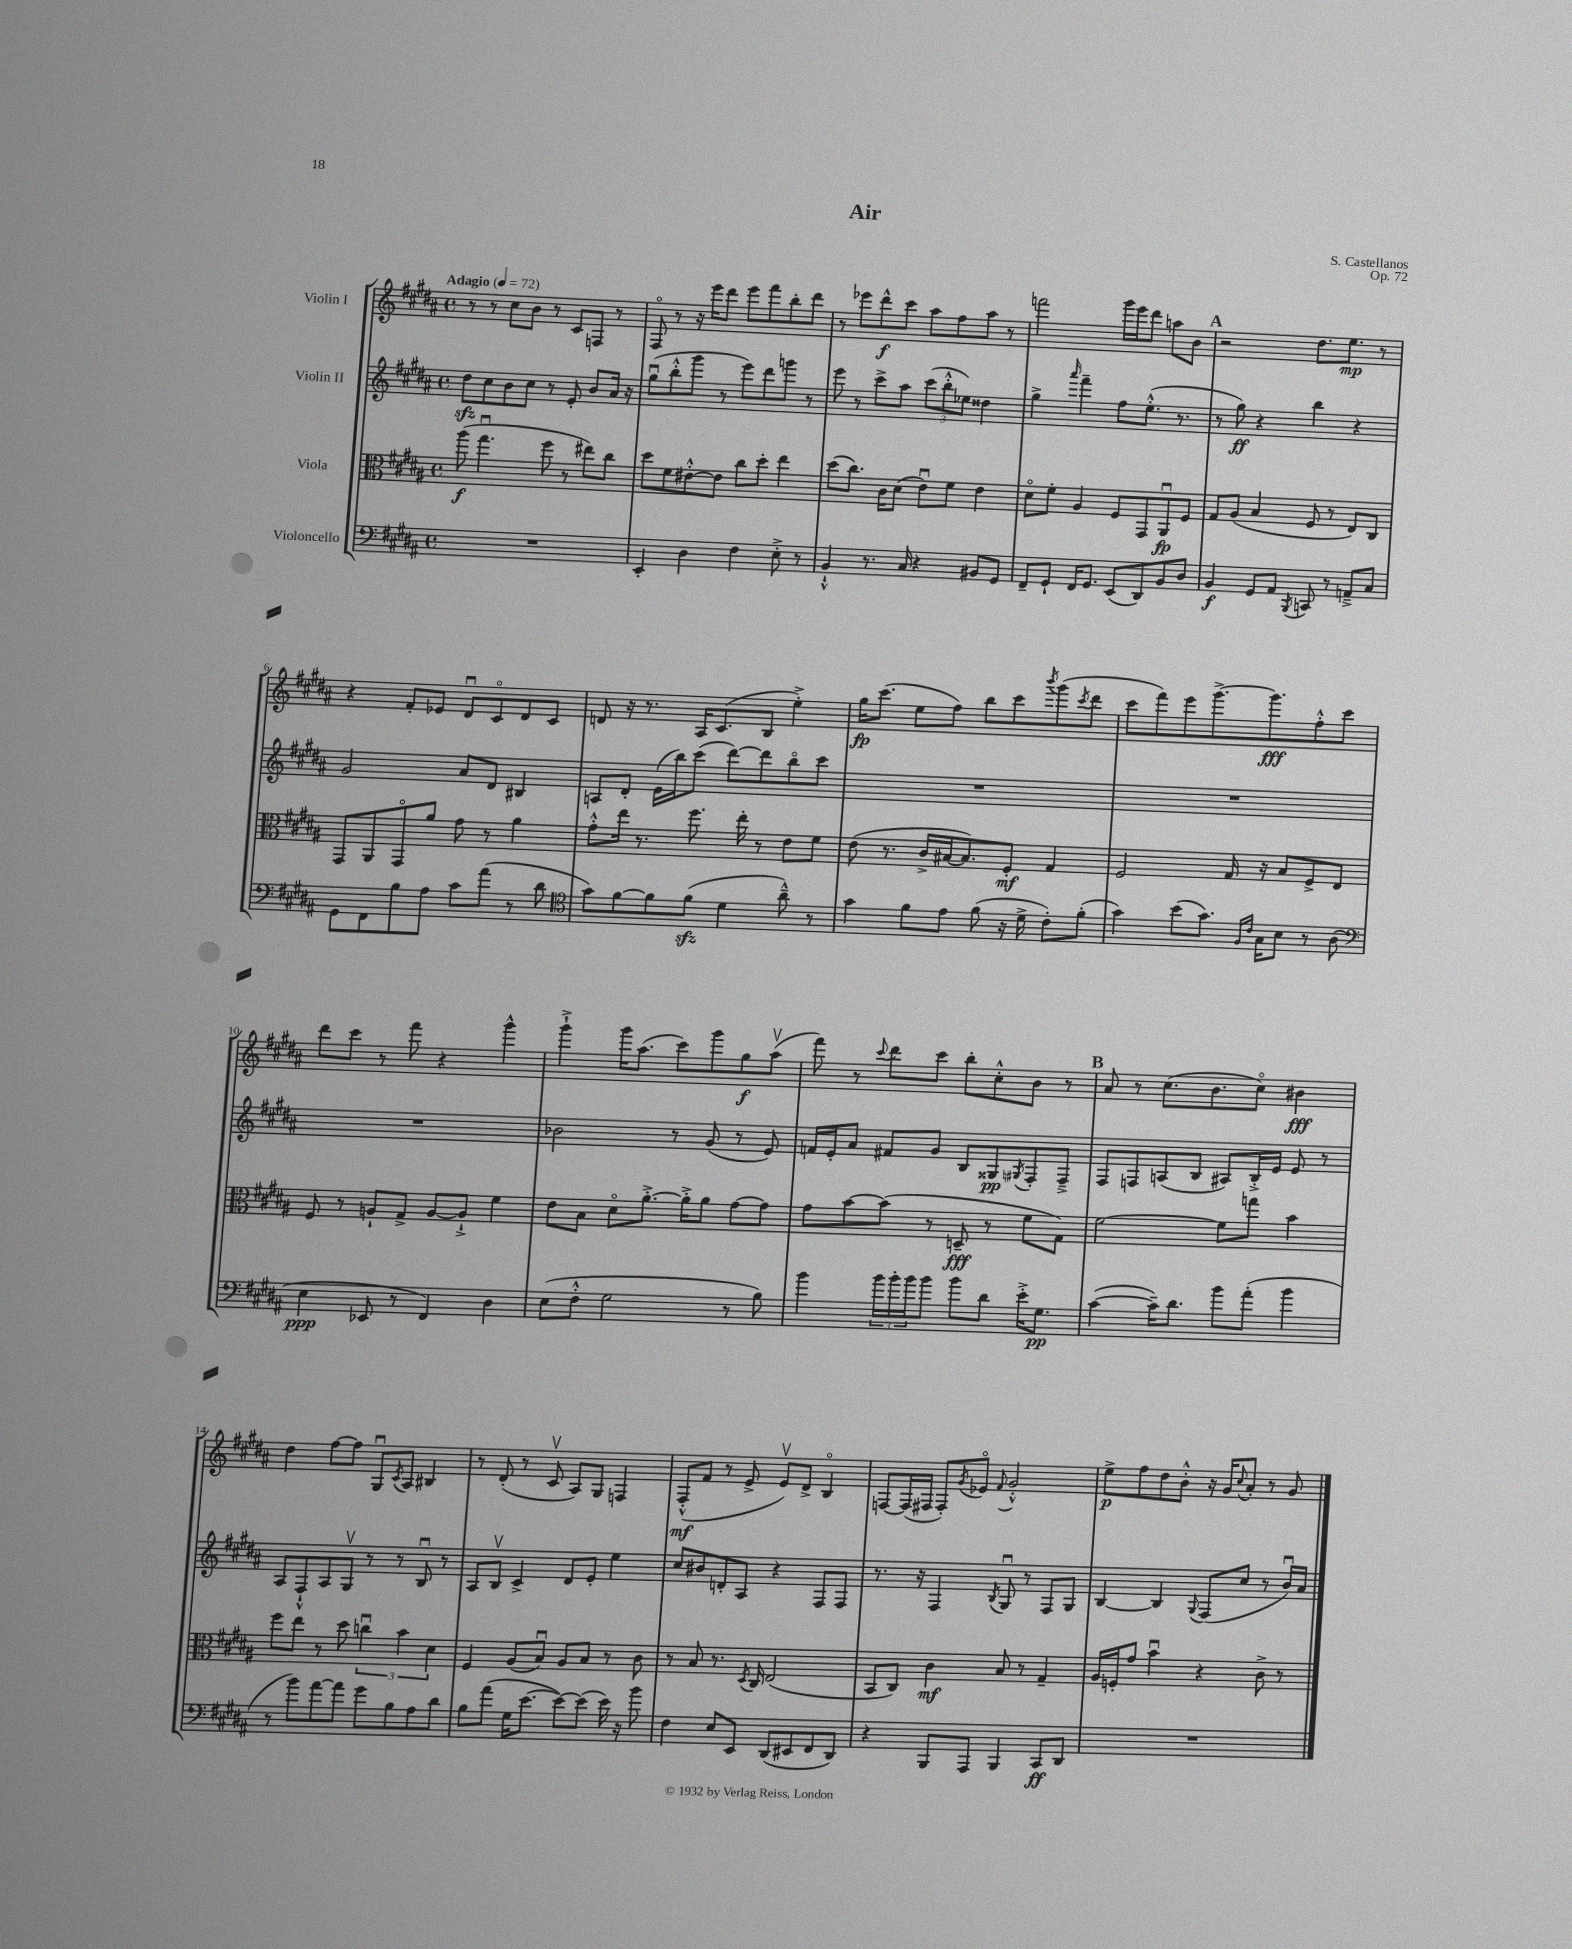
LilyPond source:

\header { title = "Air" composer = "S. Castellanos" opus = "Op. 72" }
<<
\new StaffGroup <<
\new Staff = "s0" \with { instrumentName = "Violin I" } {
    \clef treble \key b \major \defaultTimeSignature \time 4/4 \tempo "Adagio" 4 = 72
    r8 r8 cis''8 b'8 r8 cis'8 f8 r8 |
    fis8\flageolet r8 r16 e'''16 dis'''8 e'''8 fis'''8 b''8-. dis'''8 |
    r8 ees'''8 dis'''8-^\f cis'''8 ais''8 fis''8 ais''8 r8 |
    f'''2 gis'''16 e'''16 dis'''8 a''8 b'8 |
    \mark \markup { \bold "A" } r2 dis''8. e''8.\mp r8 |
    r4 fis'8-. ees'8 dis'8\downbow cis'8\flageolet dis'8 cis'8 |
    d'8 r16 r8. ais16 cis'8.( b8 e''4-.->) |
    gis''16\fp cis'''8.( e''8 fis''8) b''8 cis'''8 \acciaccatura { b'''8 } gis'''8( \acciaccatura { cis'''8 } dis'''8 |
    cis'''8 fis'''8) e'''8 gis'''8.~-> gis'''8.\fff fis''8-.-^ cis'''8 |
    dis'''8 cis'''8 r8 fis'''8 r4 gis'''4-^ |
    gis'''4-!-> gis'''16 ais''8.( cis'''8) gis'''8 gis''8\f ais''8\upbow( |
    fis'''8) r8 \appoggiatura { cis'''8 } dis'''8 cis'''8 b''8-. cis''8-.-^ b'8 r8 |
    \mark \markup { \bold "B" } ais'8 r8 cis''8.( b'8. cis''8\flageolet) bis'4\fff |
    dis''4 fis''8~ fis''8 gis8\downbow \acciaccatura { cis'8 } ais8 bis4 |
    r8 dis'8-.( r8 cis'8\upbow ais8) gis8 f4 |
    fis8-.-^\mf( fis'8 r8 e'8-> e'8\upbow) dis'8-> b4\flageolet |
    f8~ f16( fis16 fis8-.) \acciaccatura { gis'8 } ees'8\flageolet \appoggiatura { fis'8 } gis'2-.-^ |
    e''8->\p fis''8 dis''8 b'8-.-^ r16 gis'16 \appoggiatura { cis''8 } ais'8-. r8 gis'8 \bar "|." |
}
\new Staff = "s1" \with { instrumentName = "Violin II" } {
    \clef treble \key b \major \defaultTimeSignature \time 4/4
    dis''8\sfz cis''8 b'8 cis''8 r8 e'8-. b'8 ais'16 r16 |
    gis''8\downbow( b''8-.-^ gis'''8 r8 e'''8) dis'''8 g'''8 r8 |
    e'''8 r8 cis'''8-> ais''8 \tuplet 3/2 { cis'''8( b''8-.-^ ees''8) } disis''4 |
    gis''4-> \grace { ais'''16 } fis'''4-- fis''8 e''8.-.-^( r8. |
    \mark \markup { \bold "A" } r8 gis''8\ff) r4 b''4 r4 |
    gis'2 ais'8 dis'8 bis4 |
    a8 dis'8-. e'16( b''16) cis'''8( dis'''8~) dis'''8 b''8\flageolet cis'''8 |
    R1 |
    R1 |
    R1 |
    bes'2 r8 gis'8( r8 e'8) |
    f'16 e'16-. ais'8 fis'8 gis'8 b8 gisis8\pp \acciaccatura { gis8 } fis8-. fis8---> |
    \mark \markup { \bold "B" } fis8 f8 a8( b8 ais8) b16-.-> e'16 e'8 r8 |
    ais8 fis8-!-^ ais8 gis8\upbow r8 r8 b8\downbow r8 |
    ais8 b8\upbow cis'4-> dis'8 e'8-. e''4 |
    cis''8 bis'8 d'8-. ais8 r4 fis8 fis8 |
    r8. r16 fis4 \acciaccatura { b8 } gis8\downbow r8 fis8 gis8 |
    b4~ b4 \appoggiatura { gis8 } fis8( cis''8 r8 b'16\downbow) ais'16 \bar "|." |
}
\new Staff = "s2" \with { instrumentName = "Viola" } {
    \clef alto \key b \major \defaultTimeSignature \time 4/4
    ais''8\f( gis''4.\downbow fis''8 r8 eis''8) cis''8 |
    dis''8 fis'8 eis'8~-.-^ eis'8 cis''8 dis''8-. e''4 |
    dis''8( cis''8.) cis'16 dis'8( e'8\downbow) fis'8 e'4 |
    dis'8\flageolet fis'8-. ais4 fis8 gis,8 ais,8\downbow\fp fis8 |
    \mark \markup { \bold "A" } gis8 ais8( b4 fis8 r8 e8) cis8 |
    gis,8 ais,8 gis,8\flageolet ais'8 gis'8 r8 ais'4 |
    gis'8-.-^ e''16 r8. fis''8. e''16-. r8 e'8 fis'8 |
    e'8( r8. cis'16-> bis16~ bis8.) fis8-.\mf gis4 |
    fis2 gis16 r16 b8 fis8-> e8 |
    fis8 r8 a8-! gis8-> a8~ a8-!-> fis'4 |
    e'8 b8 dis'8\flageolet ais'8.~-.-> ais'16-.-> ais'8 gis'8~ gis'8 |
    gis'8 b'8~ b'8( r8 d8--\fff r8 fis'8 gis8) |
    \mark \markup { \bold "B" } fis'2~ fis'8 g''8 b'4 |
    fis''8 e''8 r8 dis''8 \tuplet 3/2 { c''4\downbow b'4 dis'4 } |
    fis4 ais8( b8\downbow) ais8 b8 r8 cis'8 |
    r8 b8 r8. \acciaccatura { dis8 } cis16 e2( |
    b,8 cis8) cis'4\mf b8 r8 gis4-- |
    ais16 f16-. gis'8 b'4\downbow r4 cis'8-> r8 \bar "|." |
}
\new Staff = "s3" \with { instrumentName = "Violoncello" } {
    \clef bass \key b \major \defaultTimeSignature \time 4/4
    R1 |
    e,4-. dis4 fis4 e8-.-> r8 |
    b,4-!-^ r8. cis16 r4 bis,8 gis,8 |
    fis,8-- gis,8-! fis,16 gis,8. e,8( dis,8) b,8 dis8 |
    \mark \markup { \bold "A" } b,4\f gis,8 ais,8 \acciaccatura { b,,8 } c,8 r8 a,8---> cis8 |
    gis,8 fis,8 b8 ais8 cis'8 ais'8( r8 dis'8 |
    \clef tenor gis'8) fis'8~ fis'8 fis'8\sfz( dis'4 ais'8---^) r8 |
    gis'4 fis'8 e'8 fis'8( r16 dis'16-> cis'8-.) fis'8-.( |
    gis'4) b'8( gis'8.) \grace { fis16 cis'16 } gis16 b8 r8 ais8( |
    \clef bass e4\ppp ees,8 r8 fis,4) dis4 |
    e8( fis8-.-^ gis2 r8 b8) |
    b'4 \tuplet 3/2 { b'16 b'16-. b'16 } b'8 b'8 dis'8 e'16-.-> gis8.\pp |
    \mark \markup { \bold "B" } cis'4~( cis'16--) dis'8. b'8 ais'8-.( b'4 |
    r8 b'8) ais'8~ ais'8 gis'8 b8 ais8 dis'8 |
    b8 ais'8( gis16 e'8.~ e'8~) e'8( e'16) r16 b'8 |
    fis4 e8 e,8 dis,8( eis,8 fis,8 dis,8) |
    r4 b,,8 ais,,8 b,,4 cis,8\ff dis,8 |
    R1 \bar "|." |
}
>>
>>
